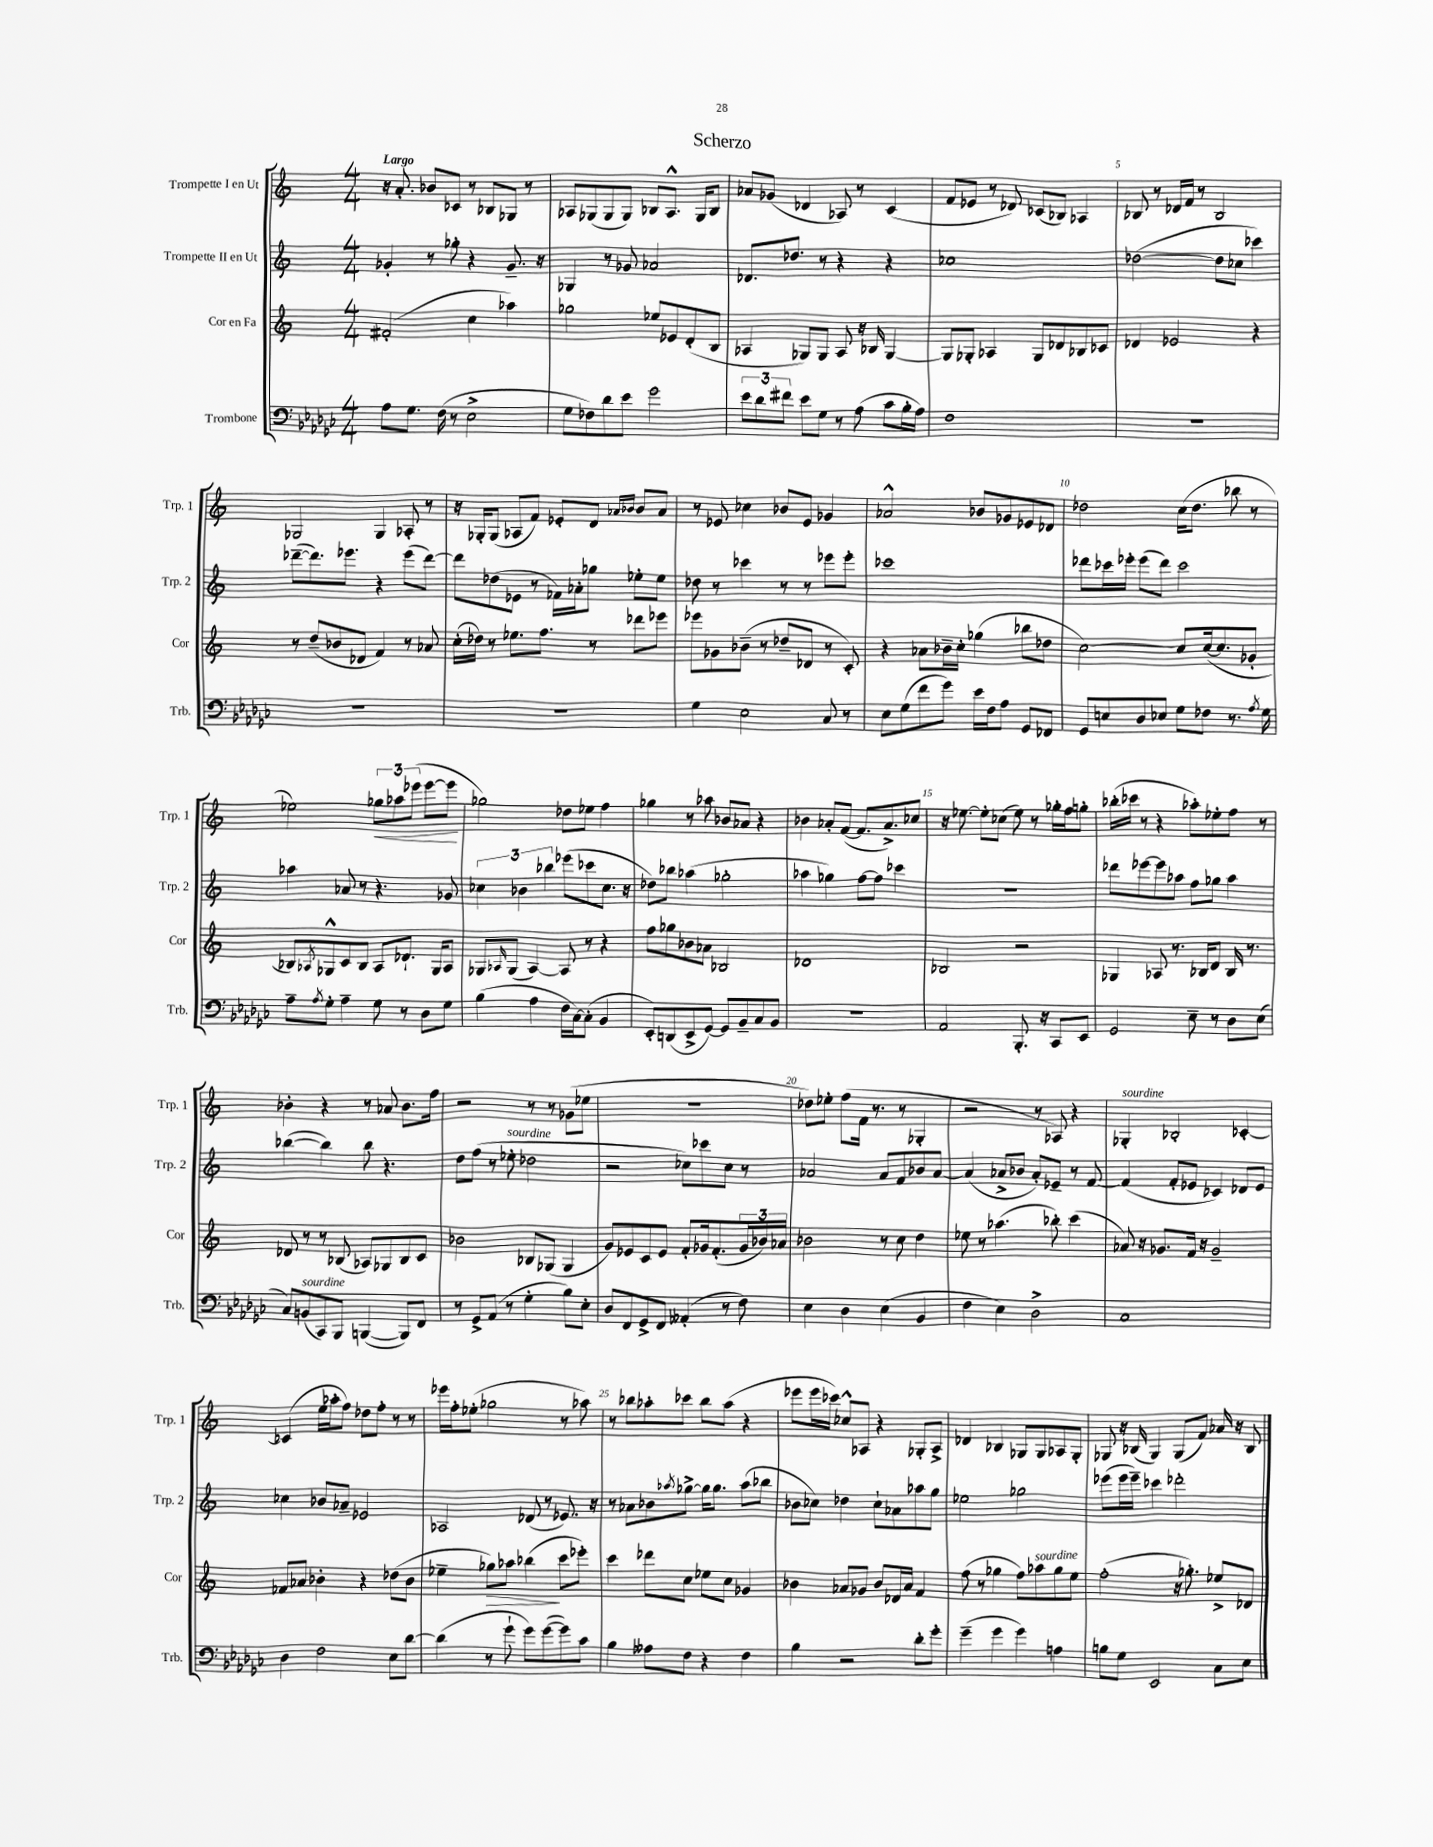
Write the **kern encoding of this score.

**kern	**kern	**kern	**kern
*staff4	*staff3	*staff2	*staff1
*clefF4	*clefG2	*clefG2	*clefG2
*k[b-e-a-d-g-c-]	*k[]	*k[]	*k[]
*M4/4	*M4/4	*M4/4	*M4/4
8A-\L	(2f#'/	4g-'/	16r
.	.	.	8.a'/
8.G-\J	.	.	.
.	.	8r	8b-/L
(16F\	.	.	.
8r	.	8gg-'\	8c-/J
2E-^\	4cc\	4r	8r
.	.	.	8B-/L
.	4aa-\)	8.g-~/	8G-/J
.	.	.	8r
.	.	16r	.
=	=	=	=
8G-\L	2gg-\	4G-/	8A-/L
8F-\)	.	.	(8G-/
8d-\	.	8r	8G-/
8e-\J	.	8g-/	8G-/J)
2g-\	8ee-/L	2a-/	8B-/L
.	8e-/	.	8.A-^^/J
.	(8d'/	.	.
.	.	.	16G-/LK
.	8B/J	.	8B-/J
=	=	=	=
12e-\L	4A-/	8.d-/L	8a-/L
12d-\	.	.	.
.	.	.	(8g-/J
12f#\J	.	.	.
.	.	8.dd-/J	.
8e-\L	8G-/L)	.	4d-/
8G-\J	8G-/J	8r	.
8r	8A-/	4r	8A-/)
(8A-\	16r	.	8r
.	16B-/	.	.
8c-\L	[4G-/	4r	(4c/
16B-'\L	.	.	.
16A-\JJ)	.	.	.
=	=	=	=
1F	8G-/]L	1cc-	8f/L
.	8G-'/J	.	8e-/J
.	4A-/	.	8r
.	.	.	8d-/)
.	8G-/L	.	(8c-/L
.	8d-/	.	8B-/J)
.	8B-/	.	4A-/
.	8c-/J	.	.
=	=	=	=
1r	4d-/	([2dd-\	8B-/
.	.	.	8r
.	2e-/	.	16d-/LL
.	.	.	16f/JJ
.	.	.	8r
.	.	8dd-\]L	2B-/
.	.	8cc-\J	.
.	4r	4ccc-\)	.
=	=	=	=
1r	8r	([8ddd-~\L	2G-/
.	(8dd~/L	8.ddd-\])	.
.	8b-/	.	.
.	.	8.eee-\J	.
.	8d-/J	.	.
.	4f/)	4r	4G-/
.	8r	(8eee-\L	8A-'/
.	8a-/	[8ddd-\J)	8r
=	=	=	=
1r	(16cc'\LL	8ddd-\]L	16r
.	16dd-\JJ)	.	16G-'/LK
.	8r	(8dd-\	(8G-/J
.	8.ee-\L	8e-\J	8A-/L
.	.	8r	8f/J)
.	8.ff\J	.	.
.	.	16f-\LL)	8e-'/L
.	.	16a-'\J	.
.	8r	8gg-\J	8d/J
.	.	.	16qqa-/LL
.	.	.	16qqb-/JJ
.	8ddd-\L	8ee-'\L	8b-/L
.	8eee-\J	8ee-\J	8a-/J
=	=	=	=
4G-\	8eee-\L	8dd-\	8r
.	8g-\	8r	8e-/
2E-\	(8b-~\J	4ccc-\	4cc-\
.	8r	.	.
.	8dd-~/L	8r	8b-/L
.	8d-/J	8r	8e-/J
8C-/	8r	8eee-\L	4g-/
8r	8c'/)	8eee-'\J	.
=	=	=	=
8E-\L	4r	1ccc-	2a-^^/
(8G-\	.	.	.
8f\	8a-\L	.	.
8g-\J)	16b-~\L	.	.
.	16cc'\JJ	.	.
16e-\LL	(4gg-\	.	8b-/L
16F\J	.	.	.
8A-\J	.	.	8g-/
8GG-/L	8bb-\L	.	8e-/
8FF-/J	8dd-\J	.	8d-/J
=	=	=	=
8GG-/L	[2cc\)	8ddd-\L	2dd-\
8E/	.	16ccc-\L	.
.	.	16eee-'\JJ	.
8D-/	.	(8eee-\L	.
8E-/J	.	8ddd-\J)	.
8G-\L	8cc/]L	2ccc-\	(16cc\LK
.	.	.	8.dd-\J
8F-\J	([16cc/k	.	.
.	8.cc/]	.	.
8.r	.	.	8bb-\
.	8g-'/J	.	8r
8qA-/	.	.	.
16G-\	.	.	.
=	=	=	=
8A-~\L	8B-/L)	4aa-\	2ee-\)
8qA-/	8qA-/	.	.
8G-'\J	8G-^^/	.	.
4A-~\	8c/	8a-/	.
.	8B-/J	8r	.
8G-\	8A-/L	4.r	12gg-\L
.	.	.	12aa-\
8r	8.d-`/J	.	.
.	.	.	(12eee-\J
8D-\L	.	.	[8eee-\L
.	16G-/LK	.	.
8G-\J	8A-/J	8g-/	8eee-\]J
=	=	=	=
(4B-\	8G-/L	6cc-\	2gg-\)
.	16qqA-/	.	.
.	(8G-/J	.	.
.	.	6b-\	.
4A-\	[4A-/)	.	.
.	.	6bb-\	.
16F\LL	8A-/]	(8eee-\L	8dd-\L
[16C-\J)	.	.	.
(8C-'\]J	8r	8ccc-\	8ee-\J
4BB-/	4r	8.cc-\J	4ff\
.	.	16r	.
=	=	=	=
8EE-'/L)	8ff\L	8dd-\L)	4gg-\
(8DD/	8gg-\	8bb-\J	.
8EE-^/	8b-\	(4aa-\	8r
[8GG-/J)	8a-\J	.	8aa-\
8GG-/]L	2B-/	2gg-'\	8b-/L
8BB-~/	.	.	8a-/J
8C-/	.	.	4r
8BB-/J	.	.	.
=	=	=	=
1r	1d-	4aa-\	4b-\
.	.	4gg-\)	8a-'/L
.	.	.	([8f/J
.	.	[8ff\L	8.f/]L
.	.	8ff\]J	.
.	.	.	8.a-^/)
.	.	4ccc-\	.
.	.	.	8cc-/J
=	=	=	=
2AA-/	2B-/	1r	16r
.	.	.	[8.ee-\
.	.	.	8ee-'\]L
.	.	.	(8cc-\J
8.BBB-'/	2r	.	8ee-\)
.	.	.	8r
16r	.	.	.
8CC-/L	.	.	16gg-'\LL
.	.	.	16ff\J
8EE-/J	.	.	8gg'\J
=	=	=	=
2GG-/	4G-/	8ddd-\L	(16bb-'\LL
.	.	.	16ccc-\JJ
.	.	[8eee-\	8r
.	8A-/	8eee-\]	4r
.	8.r	8aa-\J	.
8E-~\	.	8ff\L	8aa-'\L)
.	16B-/LK	.	.
8r	8d/J	8gg-\J	8ee-'\
8D-\L	16B-/	4aa-\	8ff\J
.	8.r	.	.
(8E-\J	.	.	8r
=	=	=	=
8C-/L)	8d-/	([4bb-\	4b-'\
(8BB/	8r	.	.
8CC-/)	8r	4bb-\])	4r
8BBB-/J	(8B-/	.	.
([4BBB/	8A-/L)	8bb-\	8r
.	8G-/	4.r	8a-/
8BBB/]L)	8B-/	.	8.b-\L
8FF/J	8c/J	.	.
.	.	.	16ff\Jk
=	=	=	=
8r	2b-\	8dd\L	2r
8GG-^/L	.	(8ff\J	.
(8AA-/J	.	8r	.
8r	.	8ee-'\	.
4G-'\	8B-/L	2dd-\	8r
.	(8G-/J	.	8r
8B-\L)	4G-/	.	(8g-\L
8E-'\J	.	.	8ee-\J
=	=	=	=
8D-/L	8g/L)	2r	1r
8FF/	8e-/	.	.
8GG-^/	8c/	.	.
8FF/J	8e-/J	.	.
(4AA--'/	8f'/L	8cc-\L)	.
.	16g-/k	8ccc-\	.
.	(8.f'/	.	.
8r	.	8cc-\J	.
8F\)	24g-/L	8r	.
.	24b-/)	.	.
.	24a-/JJ	.	.
=	=	=	=
4E-\	2b-\	2a-/	8dd-\L)
.	.	.	8ee-'\J
4D-\	.	.	(8ff\L
.	.	.	16f\Jk
.	.	.	8.r
(4E-\	8r	8a-/L	.
.	8cc\	8f/	8r
4BB-/	4dd\	8b-/	4G-'/
.	.	[8a-/J	.
=	=	=	=
4F\	8ee-\	(4a-/]	2r
.	8r	.	.
4E-\)	(4.aa-\	8a-^/L	.
.	.	8b-/J	.
2D-^\	.	8a-'/L)	8r
.	8bb-'\)	8e-~/J	8A-/)
.	(4ccc\	8r	4r
.	.	[8f/	.
=	=	=	=
1C-	8a-/)	(4f/]	4G-'/
.	16r	.	.
.	8.g-/L	.	.
.	.	8f'/L	2B-'/
.	16f/Jk	8e-/J	.
.	16r	.	.
.	2g-~/	4c-/)	.
.	.	8d-/L	[4c-'/
.	.	8e-/J	.
=	=	=	=
4D-\	8f-/L	4cc-\	(4c-/]
.	8a-/J	.	.
2F\	4b-'\	8b-/L	16ee\LL
.	.	.	16aa-'\J
.	.	8a-~/J	8ff\J)
.	4r	2e-/	8dd-\L
.	.	.	8ff'\J
8E-\L	(8dd-\L	.	8r
[8d-\J	8b-\J	.	8r
=	=	=	=
(4d-\]	4ee-~\	2A-/	16eee-\LL
.	.	.	16ff'\J
.	.	.	(8ee-'\J
8r	8gg-\L)	.	2gg-\
8g-`\	8aa-\J	.	.
8g-\L)	(4bb-\	(8d-/	.
([8g-\	.	8r	.
8g-\])	8ccc\L	8.e-/)	8r
8c-\J	8eee-'\J)	.	8aa-\)
.	.	16r	.
=	=	=	=
4B-\	4ccc\	8r	8r
.	.	8a-\L	8bb-\L
8A--\L	8ddd-\L	8b-\	8aa-'\
.	.	8qaa-/	.
8F\J	8cc\J	[8gg-^\J	8ccc-\J
4r	8ee-\L	16gg-\]LK	8bb-\L
.	.	8.gg-\J	.
.	8cc\J	.	(8aa-\J
4F\	4g-/	(8aa-\L	4r
.	.	8bb-\J	.
=	=	=	=
4B-\	4b-\	8b-\L	8eee-\L
.	.	8cc-\J)	16eee-\L
.	.	.	16ccc-\JJ)
2r	8a-/L	4dd-\	8cc-^^/L
.	8g-/J	.	8A-/J
.	8b-/L	8cc-`\L	4r
.	16d-/L	8a-\	.
.	16a-/JJ	.	.
8d-'\L	4f/	8aa-\	8G-'/L
8g-'\J	.	8gg\J	8A-^/J
=	=	=	=
(4g-~\	(8ff\	2ee-\	4d-/
.	8r	.	.
4g-\	4gg-\	.	4B-/
4g-\)	8ff\L)	2gg-\	8G-/L
.	8aa-\	.	8G-/
4A\	8gg-\	.	8A-/
.	8ee\J	.	8G-'/J
=	=	=	=
8B\L	(2ff'\	(8eee-\L	8G-/
8G-\J	.	16eee-\L	16r
.	.	16eee-~\JJ)	(16B-/
2EE-/	.	4ccc-\	4G-/)
.	16r	2ddd-'\	(8G-/L
.	8.gg-'\)	.	.
.	.	.	8f/J)
8C-\L	8ee-^/L	.	16a-/
.	.	.	16r
8E-\J	8d-/J	.	8B-/
==	==	==	==
*-	*-	*-	*-
